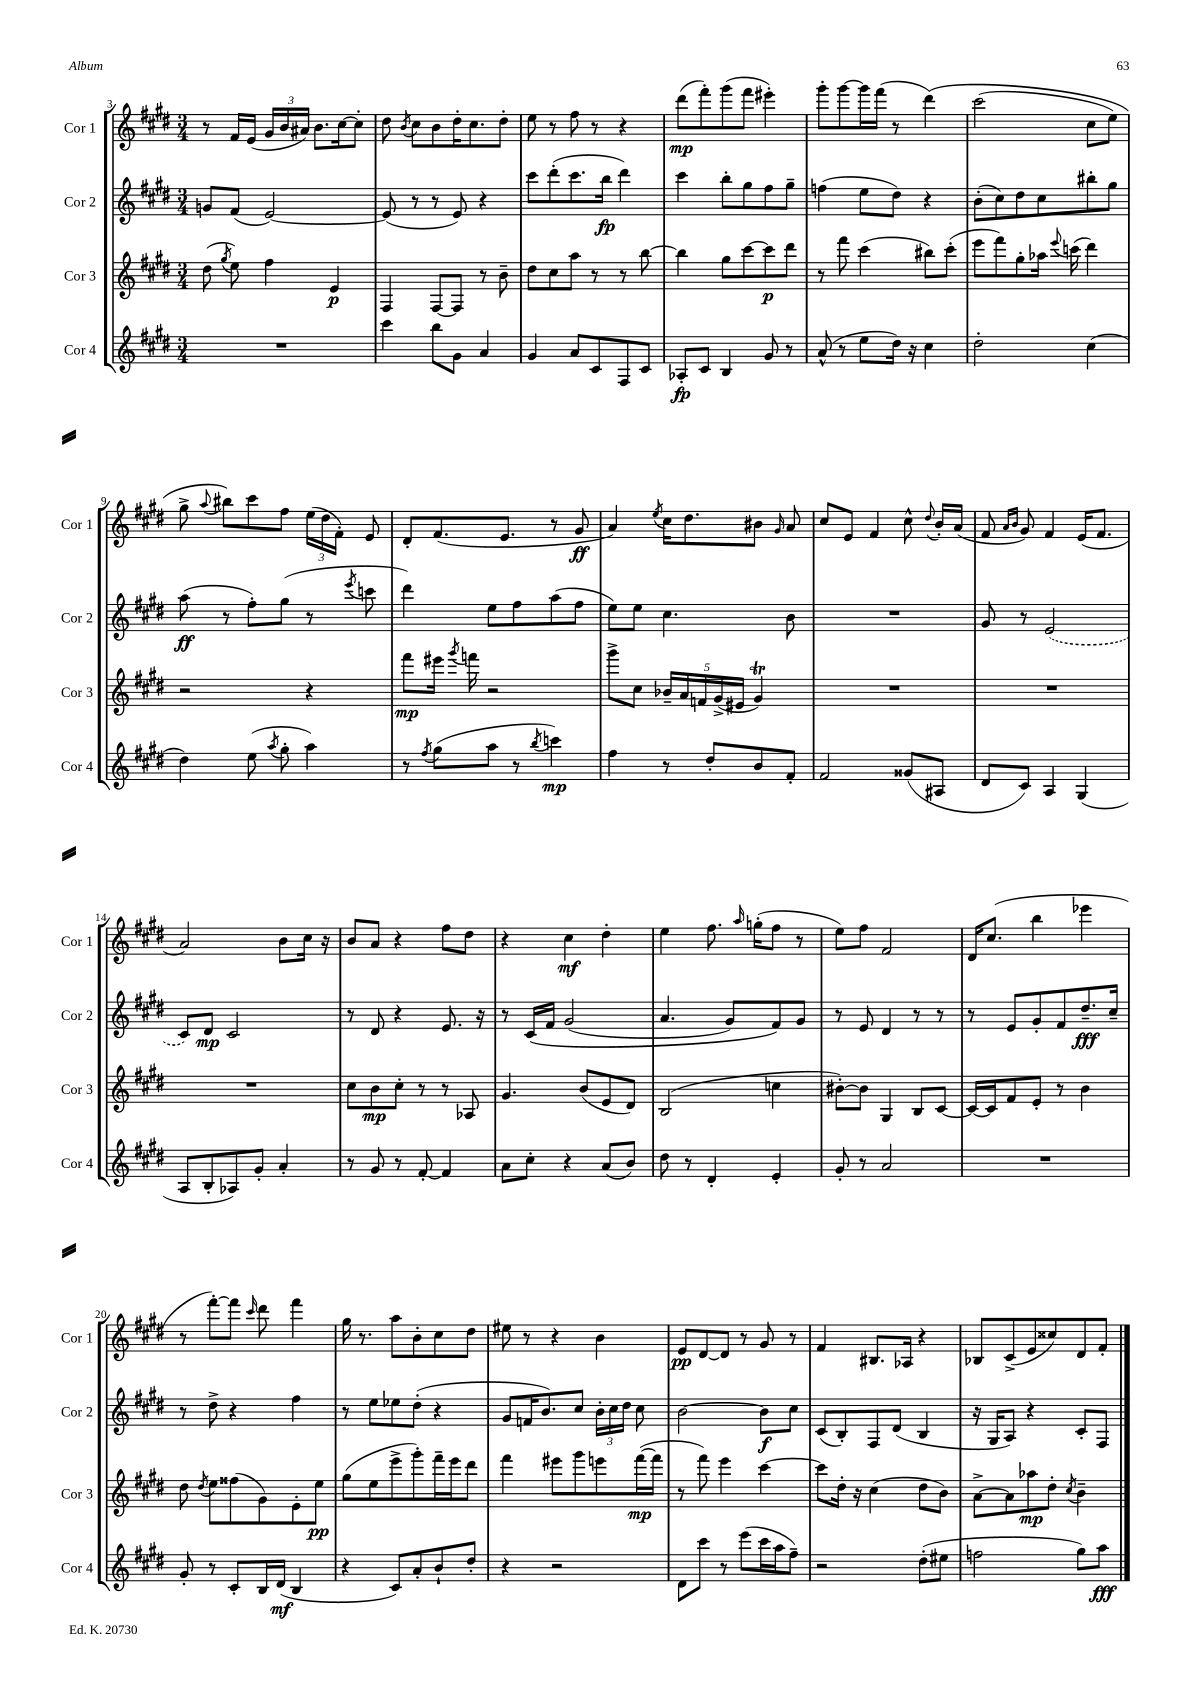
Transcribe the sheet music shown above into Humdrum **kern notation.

**kern	**kern	**kern	**kern
*staff4	*staff3	*staff2	*staff1
*clefG2	*clefG2	*clefG2	*clefG2
*k[f#c#g#d#]	*k[f#c#g#d#]	*k[f#c#g#d#]	*k[f#c#g#d#]
*M3/4	*M3/4	*M3/4	*M3/4
2.r	(8dd#	8g	8r
.	8qgg#	.	.
.	8ee)	(8f#	16f#
.	.	.	(16e
.	4ff#	[2e)	24g#
.	.	.	24b
.	.	.	24a#)
.	.	.	8.b
.	4e	.	.
.	.	.	[16cc#
.	.	.	8cc#']
=	=	=	=
4ccc#	4F#	(8e]	8dd#
.	.	.	8qb
.	.	8r	8cc#
8bb	[8F#	8r	8b
8g#	8F#]	8e)	16dd#'
.	.	.	8.cc#
4a	8r	4r	.
.	8b~	.	8dd#'
=	=	=	=
4g#	8dd#	8ccc#	8ee
.	8cc#	(8ddd#'	8r
8a	8aa	8.ccc#	8ff#
8c#	8r	.	8r
.	.	16bb	.
8F#	8r	4ddd#)	4r
8c#	[8bb	.	.
=	=	=	=
8A-'	4bb]	4ccc#	(8ddd#
8c#	.	.	8fff#')
4B	8gg#	8bb'	(8ggg#
.	[8ccc#	8gg#	8fff#
8g#	8ccc#]	8ff#	4eee#')
8r	8ddd#	8gg#~	.
=	=	=	=
(8a^^	8r	(4ff	8ggg#'
8r	8fff#	.	[8ggg#
8ee	(4ccc#	8ee	16ggg#]
.	.	.	(16fff#
16dd#)	.	8dd#)	8r
16r	.	.	.
4cc#	8bb#)	4r	&(4ddd#)
.	(8ccc#'	.	.
=	=	=	=
2dd#'	8eee	(8b'	(2ccc#
.	8fff#)	8cc#)	.
.	8gg#'	8dd#	.
.	16aa-	8cc#	.
.	8qqeee	.	.
.	(16ccc	.	.
(4cc#	4ddd#)	8bb#'	8cc#
.	.	8gg#	8ee)
=	=	=	=
4dd#)	2r	(8aa	8gg#^
.	.	.	8qqaa
.	.	8r	8bb#&)
(8ee	.	8ff#')	8ccc#
8qaa	.	.	.
8gg#'	.	(8gg#	8ff#
4aa)	4r	8r	(24ee
.	.	.	24dd#
.	.	.	24f#')
.	.	8qeee	.
.	.	8ccc	8e
=	=	=	=
8r	8fff#	4ddd#)	8d#'
8qff#	.	.	.
(8gg#	16eee#	.	(8.f#
.	8qggg#	.	.
.	16fff	.	.
8aa	2r	8ee	.
.	.	.	8.e
8r	.	8ff#	.
8qbb	.	.	.
4ccc)	.	(8aa	8r
.	.	8ff#	8g#
=	=	=	=
4ff#	8ggg#^	8ee)	4a)
.	8cc#	8ee	.
.	.	.	8qee
8r	20b-~	4.cc#	16cc#
.	20a	.	.
.	.	.	8.dd#
.	20f	.	.
8dd#'	.	.	.
.	(20g#^	.	.
.	20e#	.	.
8b	4g#)	.	8b#
.	.	.	16qqg#
8f#'	.	8b	8a
=	=	=	=
2f#	2.r	2.r	8cc#
.	.	.	8e
.	.	.	4f#
(8g##	.	.	8cc#^^
.	.	.	8qqdd#
8A#	.	.	16b'
.	.	.	(16a
=	=	=	=
8d#	2.r	8g#	8f#
.	.	.	16qqa
.	.	.	16qqb
8c#)	.	8r	8g#)
4A	.	(2e	4f#
(4G#	.	.	(16e
.	.	.	8.f#
=	=	=	=
8A	2.r	8c#)	2a)
8B'	.	8d#	.
8A-)	.	2c#	.
8g#'	.	.	.
4a'	.	.	8b
.	.	.	16cc#
.	.	.	16r
=	=	=	=
8r	8cc#	8r	8b
8g#	8b	8d#	8a
8r	8cc#'	4r	4r
[8f#'	8r	.	.
4f#]	8r	8.e	8ff#
.	8A-	.	8dd#
.	.	16r	.
=	=	=	=
8a	4.g#	8r	4r
8cc#'	.	&(16c#	.
.	.	16f#	.
4r	.	(2g#	4cc#
.	(8b	.	.
(8a	8e	.	4dd#'
8b)	8d#)	.	.
=	=	=	=
8dd#	(2B	4.a	4ee
8r	.	.	.
4d#'	.	.	8.ff#
.	.	8g#)	.
.	.	.	16qqaa
.	.	.	(16gg'
4e'	4cc	8f#&)	8ff#
.	.	8g#	8r
=	=	=	=
8g#'	[8b#')	8r	8ee)
8r	8b#]	8e	8ff#
2a	4G#	4d#	2f#
.	8B	8r	.
.	[8c#	8r	.
=	=	=	=
2.r	16c#_	8r	16d#
.	16c#]	.	(8.cc#
.	8f#	8e	.
.	8e'	8g#'	4bb
.	8r	8f#	.
.	4b	8.dd#~	4eee-
.	.	16cc#~	.
=	=	=	=
8g#'	8dd#	8r	8r
.	8qdd#	.	.
8r	8ee	8dd#^	[8fff#')
8c#'	(8ff##	4r	8fff#]
.	.	.	16qqccc#
16B	8g#)	.	8ddd#
(16d#	.	.	.
4B	8e'	4ff#	4fff#
.	8ee	.	.
=	=	=	=
4r	(8gg#	8r	16gg#
.	.	.	8.r
.	8ee	8ee	.
8c#)	8eee^	8ee-	8aa
8a'	8ggg#')	(8dd#'	8b'
8b`	16fff#~	4r	8cc#
.	16eee	.	.
8dd#'	8ddd#	.	8dd#
=	=	=	=
4r	4fff#	8g#	8ee#
.	.	16f	8r
.	.	8.b)	.
2r	8eee#	.	4r
.	8ggg#	8cc#	.
.	8eee	24b'	4b
.	.	24cc#	.
.	.	24dd#	.
.	([16fff#	8cc#	.
.	16fff#]	.	.
=	=	=	=
8d#	8r	[2b	8e
8ccc#	8fff#)	.	[8d#
8r	4eee	.	8d#]
(8eee	.	.	8r
16ccc#	[4ccc#	8b]	8g#
16aa	.	.	.
8ff#~)	.	8cc#	8r
=	=	=	=
2r	8ccc#]	(8c#	4f#
.	16dd#'	8B')	.
.	16r	.	.
.	(4cc#	8F#	8.B#
.	.	(8d#	.
.	.	.	16A-
(8dd#'	8dd#	4B	4r
8ee#	8b)	.	.
=	=	=	=
2ff	[8a^	16r	8B-
.	.	16G#	.
.	8a]	8A)	(8c#^
.	8aa-	4r	8e
.	8dd#'	.	8cc##)
.	8qcc#	.	.
8gg#)	4b~	8c#'	8d#
8aa	.	8F#	8f#'
==	==	==	==
*-	*-	*-	*-
